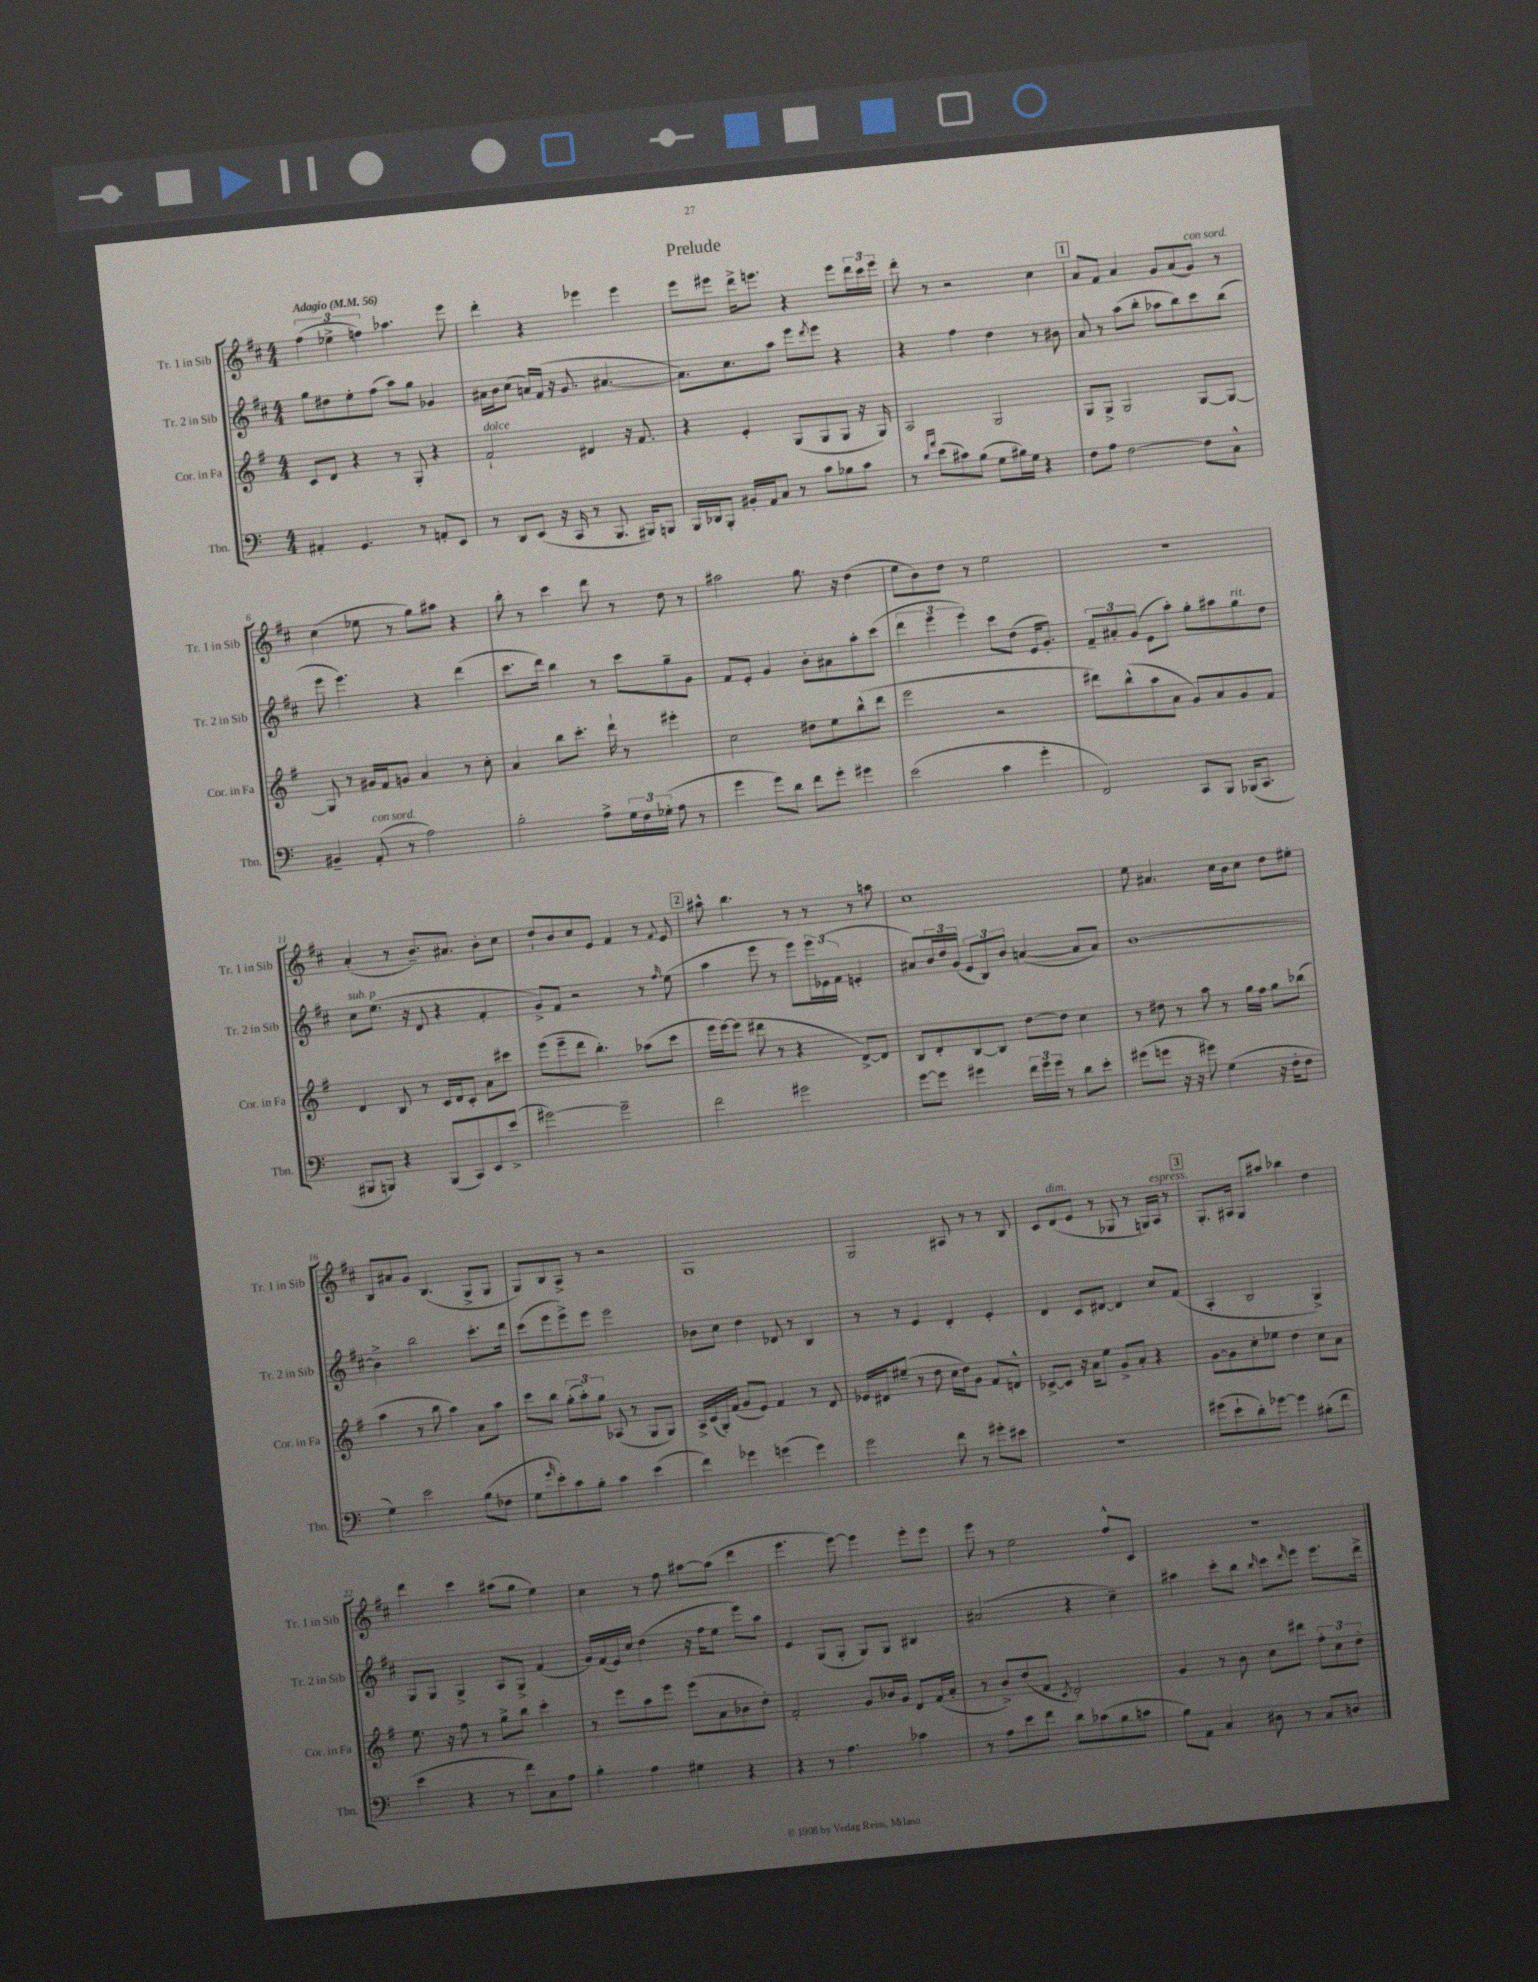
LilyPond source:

\header { title = "Prelude" }
<<
\new StaffGroup <<
\new Staff = "s0" \with { instrumentName = "Tr. 1 in Sib" shortInstrumentName = "Tr. 1 in Sib" } {
    \clef treble \key d \major \numericTimeSignature \time 4/4 \tempo "Adagio" 4 = 56
    \tuplet 3/2 { fis''4( ees''4-> f''4) } aes''4. e'''8 |
    d'''4-. r4 ees'''4 ees'''4 |
    e'''8 eis'''8 d'''16-> e'''8. r4 e'''8 \tuplet 3/2 { d'''16 cis'''16 e'''16 } |
    d'''8-. r8 r2 cis''4 |
    \mark \markup { \box "1" } a'8 fis'8 a'4 g'8 a'8( g'8^\markup { \italic "con sord." }) r8 |
    cis''4( ees''8 r8 g''8) ais''8 r4 |
    b''8-. r8 cis'''4 d'''8 r8 d''8 r8 |
    ais''2 g''8. r16 d''4( |
    e''8 b'8) d''8 r8 e''2 |
    R1 |
    a'4-.( r8 b'8.--) ais'8. b'8-. cis''8 |
    d''8-! b'8 cis''8 e'8 fis'4 r8 \appoggiatura { fis'8 } e'8 |
    \mark \markup { \box "2" } ais''8-^ b''4. r8 r8 r8 a''8 |
    cis''1 |
    e''8 ais'4. cis''16 b'16 cis''8 d''8 eis''8-. |
    b8 ais'8 g'8 b4.( g8-> g8 |
    g8) b8 a8-> r8 r2 |
    g1 |
    g2 ais8 r8 r8 b8 |
    cis'8 d'8^\markup { \italic "dim." }( e'8 r8 ges8 r8 g16) a16^\markup { \italic "espress." } r8 |
    \mark \markup { \box "3" } g8.-. ais16 g8 ais''8 bes''4 d''4 |
    d'''4 cis'''4 ais''8( g''8 e''4) |
    cis''4 r8 fis''8 ais''8~ ais''8( d'''4 |
    e'''4. e'''8~) e'''4 e'''8-. e'''8 |
    e'''8 r8 e''2 fis''8-^ cis'8 |
    R1 \bar "|." |
}
\new Staff = "s1" \with { instrumentName = "Tr. 2 in Sib" shortInstrumentName = "Tr. 2 in Sib" } {
    \clef treble \key d \major \numericTimeSignature \time 4/4
    g''8 dis''8 e''8-. fis''8( a''8) g''8 ges'4 |
    ais'16 b'16 cis''8( a'16) fis'16( r16 g'8. ais'4.~ |
    ais'8.) cis''8. a''8 e'''8 \acciaccatura { d'''8 } e'''8 r4 |
    r4 fis''4 d''4 r8 bis'8 |
    \mark \markup { \box "1" } a'8 r8 a''8( b''8-. aes''8 b''8) cis'''8 b''8( |
    e'''8 e'''4.) r4 d'''4( |
    cis'''8. d'''16) b''4 r8 cis'''8 g''8-- g'8 |
    fis'8 e'8-. g'4 b'8-. ais'8 a''8-. cis'''8( |
    \tuplet 3/2 { d'''4 e'''4 e'''4) } cis'''8 d''8( e'16 g'8.-.) |
    \tuplet 3/2 { fis'8-- ais'8-. g'8( } e'8 a''8-.) g''8-. ais''8 g''8^\markup { \italic "rit." } d''8 |
    cis''8^\markup { \italic "sub. p" } e''8.( r16 d'8 r4 fis'4-. |
    g'8->) fis'8 r2 r8 \grace { fis''16 } e''8( |
    \mark \markup { \box "2" } a''4 e'''8 r8 e'''8) \tuplet 3/2 { e'''16 ees'16( fis'16 } e'4-. |
    ais'8) \tuplet 3/2 { b'16 d''16 g'16( } \tuplet 3/2 { e'8 b8) b'8 } a'4~( a'8 a'8) |
    b'1~ |
    b'4-> b''2 cis'''8.-. d'''16 |
    cis'''8( e'''8 e'''8->) e'''8 e'''2 |
    bes'8 cis''8 d''4 des'8 r8 b4 |
    r8 r8 e'4 d'4-. e'4-. |
    d'4 cis'8 dis'8~ dis'4 cis''8 fis'8( |
    \mark \markup { \box "3" } a4-. b2 g4->) |
    g8 g8 g4-> a8 g8-> fis'4( |
    g'16) fis'16( e'16) cis''16 d''4( r16 fis''16 e''8 e'''8) a''8 |
    e'4 g8( g8-. g8) g8 bis4 |
    ais'2( r4 cis''4--) |
    ais''4 cis'''8-. b''8 \grace { b''16 } cis'''8 \grace { d'''16 } e'''8 e'''8. d'''16-> \bar "|." |
}
\new Staff = "s2" \with { instrumentName = "Cor. in Fa" shortInstrumentName = "Cor. in Fa" } {
    \clef treble \key g \major \numericTimeSignature \time 4/4
    c'8 d'8 r4 r8 g8-. r4 |
    fis'2-!^\markup { \italic "dolce" } dis'4 r16 fis'8. |
    r4 e'4-. g8( g8 g8 r16 g16) |
    a2 g2 |
    \mark \markup { \box "1" } g8 g8-> g2 g8~ g8~ |
    g8 r8 gis'16 fis'16 g'8 a'4 r8 c''8-. |
    a'4 b''8 c'''8.-. d'''16-! r8 eis'''4-. |
    c''2 dis''8 e''8 b''8-^( d'''8 |
    e'''2 r2 |
    dis'''8) b''8-^( a''8 a'8 g'8) a'8 g'8 fis'8 |
    d'4 b8 r8 c'16 d'16 c'8-. a'8 cis'''8 |
    e'''8( e'''8-- d'''8 b''4.-.) aes''8( c'''8 |
    \mark \markup { \box "2" } e'''16 e'''16~) e'''8( dis'''8 r8 r4 d'8~->) d'8 |
    b8 d'8-. b8~ b8 d''8~ d''8 c''4 |
    r8 dis''8 r8 a''8 r8 g''16 fis''16 g''8 bes''8( |
    a''4 r8 b''8 a''4) a'8 a''8 |
    c'''8 b''8 \tuplet 3/2 { g''8-.( a''8-.) g''8 } aes8( r8 g8 g8) |
    a16-> c'16( g16-.) fis'16( g'8 e'8) fis'4 r8 d'8 |
    ees'16 dis'16 eis''8--( r8 d''8 c''16 d''16) g'8 fis'8 d'8-^ |
    ces'8~-> ces'8 r16 a'16 e''8 g'8-> a'8-. r4 |
    \mark \markup { \box "3" } g'8~ g'8 c''8-. ees''8 d''4 c''8 a'8 |
    e''8. r16 fis''8 r8 g''8-> b''8 c'''4-. |
    r8 e'''8 a''8 e'''8 e'''8( a'8 bes'8 d''8-.) |
    fis'2-. g'8 bes'16 g'16 d'8 fis'16( a'16-. |
    r8 b'8->) d''8( fis'8 \acciaccatura { c'8 } d'2-.) |
    g'4 r8 b'8 c''8 dis'''8 \tuplet 3/2 { fis''8-. c''8 d''8-. } \bar "|." |
}
\new Staff = "s3" \with { instrumentName = "Tbn." shortInstrumentName = "Tbn." } {
    \clef bass \key c \major \numericTimeSignature \time 4/4
    ais,4-. g,4. r8 a,8-. e,8 |
    r8 d,8 e,8( r16 c,16 r8 b,,8. bis,,16) b,,8 |
    b,,16 des,16 b,,8-. bis,16-. a,16 c8 r8 c'8 bes8 c'8 |
    r8 \grace { d'16 a'16 } e'8( cis'8) b8( g8 bis16) g16 r4 |
    \mark \markup { \box "1" } f8 a8 f2~ f8 c8-^ |
    bis,4-- a,8-.^\markup { \italic "con sord." }( r8 a2) |
    b2-. a8-> \tuplet 3/2 { g16 f16 ges16-.( } a8 r8 |
    g'4 g'8) d'8 f'8 g'8-. gis'4 |
    e'2( c'4 g'4-. |
    f,2) c,8 b,,8 bes,,16( c,8. |
    bis,,8 b,,8) r4 b,,8( c,8) e,8 e'8->( |
    gis'2~) gis'2-- |
    \mark \markup { \box "2" } f'2 gis'2 |
    g'8~ g'8 gis'4 \tuplet 3/2 { f'16 gis'16 gis'16 } r8 d'8 e'8-. |
    gis'8( g'8 r16 r16 gis'8) g4( r16 f16-. f8 |
    g4) e'2 b8( fes8 |
    g8 \grace { g'16 } e'8-.) c'8 b8-. c'4 e'4( |
    f'4) ges'4 g'4( g'4) |
    g'2 f'8 r8 gis'8-. eis'8 |
    R1 |
    \mark \markup { \box "3" } gis'8( e'8-! d'8-.) ges'8~ ges'4 bis8-.( f'8 |
    e'4 r4 r8 f'8) c8 a8 |
    b4-. a4 gis4 r4 |
    r4 r8 a4. ces'4 |
    r8 a8 e'8 f'8 d'8 ces'8( b8 c'8 |
    b8) a,8 c4 dis8 r8 c8 d8 \bar "|." |
}
>>
>>
